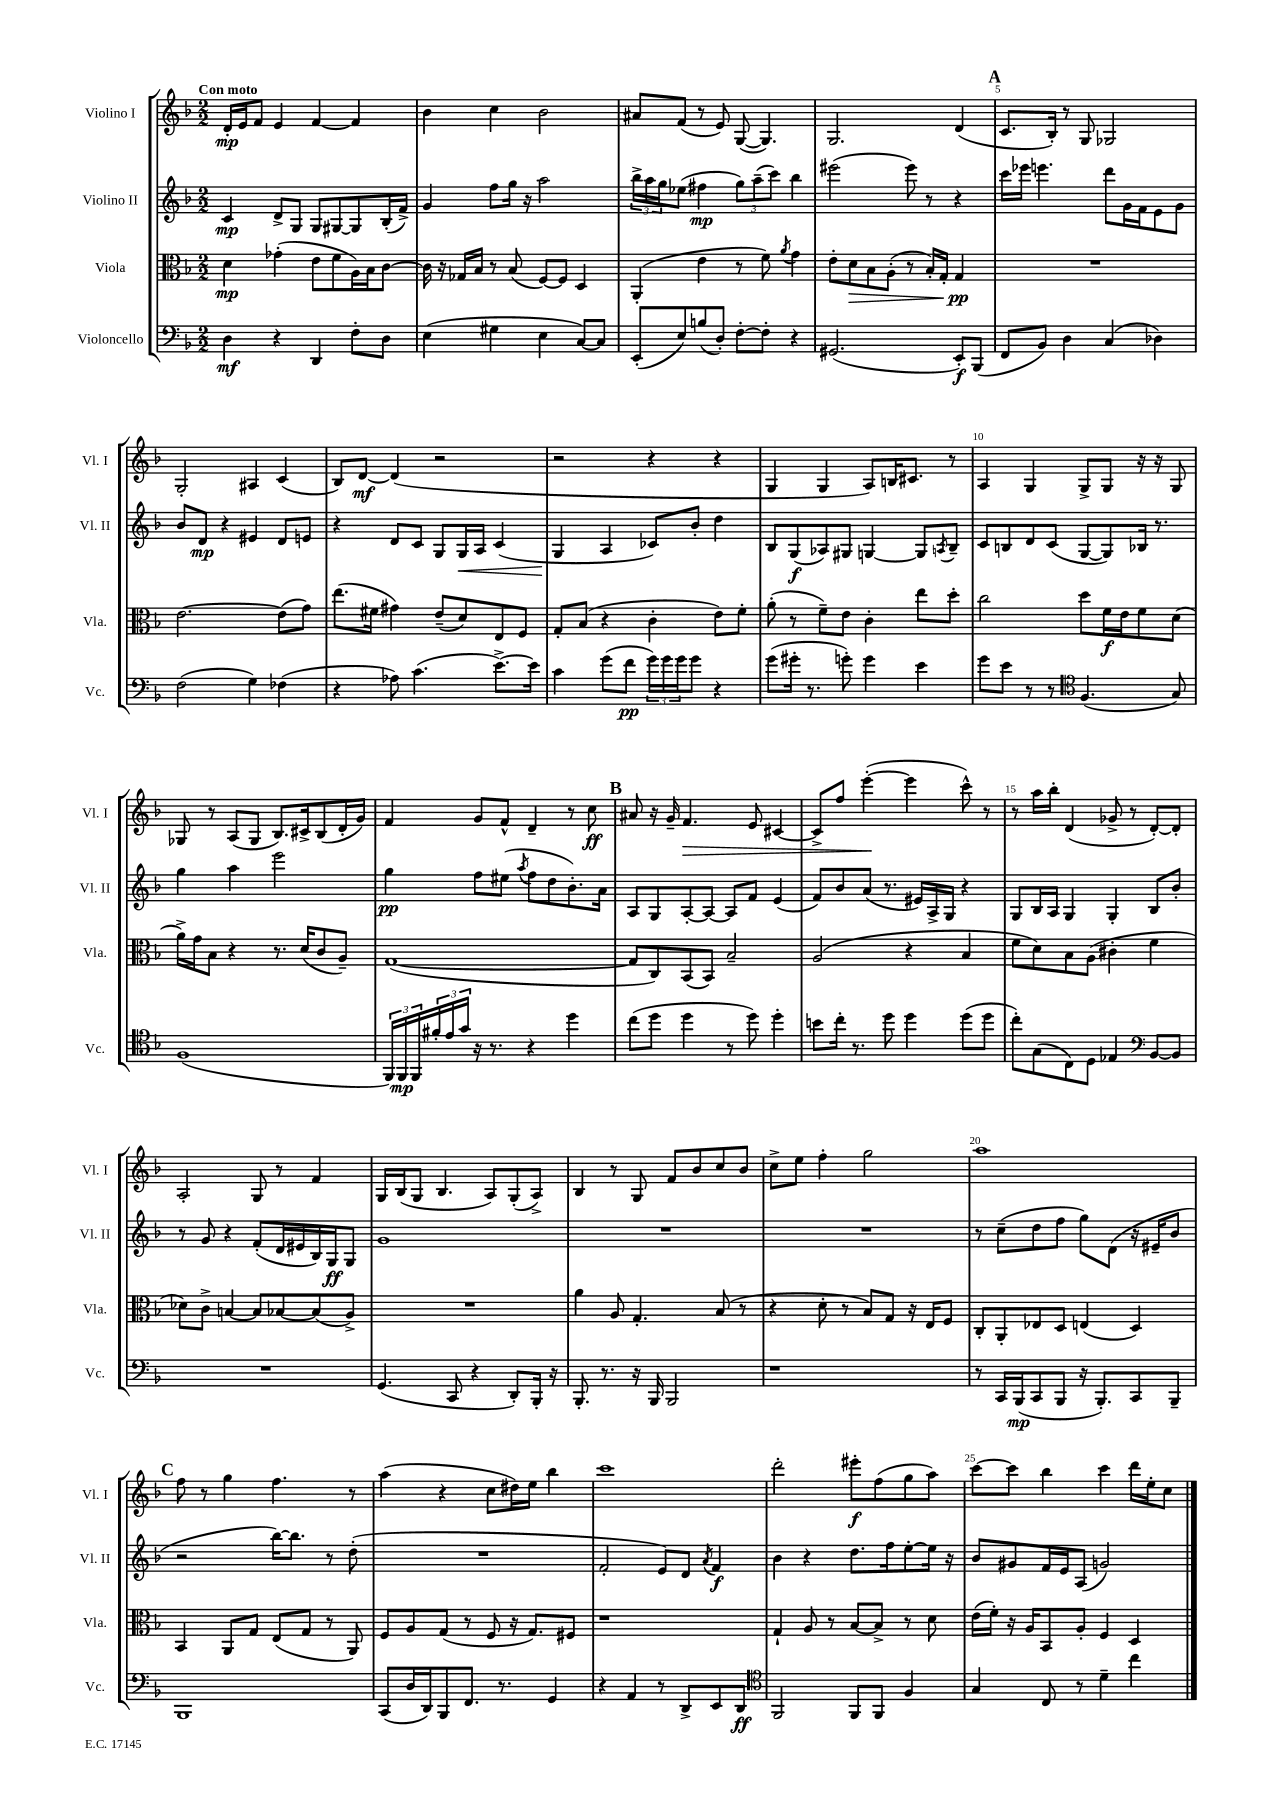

**kern	**kern	**kern	**kern
*staff4	*staff3	*staff2	*staff1
*clefF4	*clefC3	*clefG2	*clefG2
*k[b-]	*k[b-]	*k[b-]	*k[b-]
*M2/2	*M2/2	*M2/2	*M2/2
4D\	4d\	4c/	16d'/LL
.	.	.	16e/J
.	.	.	8f/J
4r	(4g-'\	8d^/L	4e/
.	.	8G/J	.
4DD/	8e\L	8G/L	[4f/
.	8f\	[8G#/	.
8F'\L	16A\L)	8G#/]	4f/]
.	16B-\J	.	.
8D\J	[8c\J	(16B-'/L	.
.	.	16f^/JJ)	.
=	=	=	=
(4E\	16c\]	4g/	4b-\
.	16r	.	.
.	16G-/LL	.	.
.	16B-/JJ	.	.
4G#\	8r	8ff\L	4cc\
.	(8B-/	16gg\Jk	.
.	.	16r	.
4E\	[8F/L)	2aa\	2b-\
.	8F/]J	.	.
[8C/L)	4D/	.	.
8C/]J	.	.	.
=	=	=	=
(8EE'/L	(4AA'/	24bb-^\LL	8a#/L
.	.	24aa\	.
.	.	24gg\J	.
8E/)	.	(8ee-\J	(8f/J
(8B/	4e\	4ff#\	8r
8D'/J)	.	.	8e/)
[8F'\L	8r	12gg\L)	([8G/
.	.	(12aa~\	.
8F'\]J	8f\)	.	4.G/])
.	.	12ccc\J)	.
.	8qa/	.	.
4r	4g\	4bb-\	.
=	=	=	=
(2.GG#/	8e'\L	(2eee#\	2.G/
.	8d\	.	.
.	8B-\	.	.
.	(8A'\J	.	.
.	8r	8eee#\)	.
.	16B-'/LL)	8r	.
.	16G'/JJ	.	.
8EE'/L)	4G/	4r	(4d/
(8BBB-/J	.	.	.
=	=	=	=
8FF/L	1r	16ccc\LL	8.c/L
.	.	16eee-\JJ	.
8BB-/J)	.	4.eee\	.
.	.	.	16B-'/Jk)
4D\	.	.	8r
.	.	.	8G/
(4C/	.	8ddd\L	2G-/
.	.	16g\L	.
.	.	16f\J	.
4D-\)	.	8e\	.
.	.	8g\J	.
=	=	=	=
(2F\	[2.e\	8b-/L	2G'/
.	.	8d/J	.
.	.	4r	.
4G\)	.	4e#/	4A#/
(4F-\	(8e\]L	8d/L	(4c/
.	8g\J)	8e/J	.
=	=	=	=
4r	(8.ee\L	4r	8B-/L)
.	.	.	[8d/J
.	16f#\Jk	.	.
8A-\)	4g#\)	8d/L	(4d/]
(4.c\	.	8c/J	.
.	(8e~/L	8G/L	2r
.	8d/)	16G/L	.
.	.	16A/JJ	.
[8.e^\L)	8E/	(4c/	.
.	8F/J	.	.
16e\]Jk	.	.	.
=	=	=	=
4c\	8G'/L	4G/	2r
.	(8B-/J	.	.
(8g\L	4r	4A/	.
8f\J	.	.	.
24g\LL)	4c'\	8c-/L)	4r
24g\	.	.	.
24g\J	.	.	.
8g\J	.	8b-'/J	.
4r	8e\L)	4dd\	4r
.	8f'\J	.	.
=	=	=	=
(8g\L	(8a'\	8B-/L	4G/
16g#'\Jk	8r	(8G/	.
8.r	.	.	.
.	8f~\L)	8A-/)	4G/
8g'\)	8e\J	8G#/J	.
4g\	4c'\	[4G/	8A/L)
.	.	.	16B/K
.	.	.	8.c#/J
4e\	8ee\L	8G/]L	.
.	.	8qA/	.
.	8dd'\J	8B-~/J	8r
=	=	=	=
8g\L	2cc\	8c/L	4A/
8e\J	.	8B/	.
8r	.	8d/	4G/
8r	.	(8c/J	.
*clefC4	*	*	*
(4.F/	8dd\L	[8G/L	8G^/L
.	16f\L	8G/])	8G/J
.	16e\J	.	.
.	8f\	16B-/Jk	16r
.	.	8.r	16r
8G/)	(8d\J	.	8G/
=	=	=	=
(1F	16a^\LL)	4gg\	8G-/
.	16g\J	.	.
.	8B-\J	.	8r
.	4r	4aa\	(8A/L
.	.	.	8G-/J
.	8.r	2eee\	8.B-/L)
.	(16d/LK	.	16c#^/k
.	8c/	.	(8B-/
.	8A~/J)	.	16d'/L
.	.	.	16g/JJ)
=	=	=	=
24FF/LL)	([1G	4gg\	4f/
24FF/	.	.	.
24FF/	.	.	.
24f#'/	.	.	.
24e/	.	.	.
24g/JJ	.	.	.
16r	.	8ff\L	8g/L
8.r	.	.	.
.	.	(8ee#\J	8f^^/J
.	.	8qaa/	.
4r	.	8ff\L	4d~/
.	.	8dd\	.
4dd\	.	8.b-'\)	8r
.	.	.	8cc\
.	.	16a\Jk	.
=	=	=	=
(8cc\L	8G/]L	8A/L	8a#/
8dd\J	8C/)	8G/	16r
.	.	.	16g~/
4dd\	(8BB-/	[8A'/	4.f/
.	8BB-/J)	8A/_J	.
8r	2B-~/	8A/]L	.
8dd\)	.	8f/J	8e/
4dd'\	.	(4e/	[4c#/
=	=	=	=
8b\L	(2A/	8f/L)	8c#^/]L
16cc'\Jk	.	8b-/	8ff/J
8.r	.	.	.
.	.	(8a/J	([4eee'\
8dd\	.	8.r	.
4dd\	4r	.	4eee\]
.	.	16e#/LL)	.
.	.	16A^/	.
.	.	16G/JJ	.
(8dd\L	4B-/	4r	8ccc^^\)
8dd\J	.	.	8r
=	=	=	=
8cc'\L)	8f\L	8G/L	8r
(8G\	8d\)	16B-/L	16aa\LL
.	.	16A/JJ	16bb-'\JJ
8C\)	8B-\	4G/	(4d/
8D\J	(8A\J	.	.
4E-/	4c#'\	4G'/	8g-^/
.	.	.	8r
*clefF4	*	*	*
[8BB-/L	4f\	8B-/L	[8d'/L)
8BB-/]J	.	8b-'/J	8d'/]J
=	=	=	=
1r	8d-\L)	8r	2A'/
.	8c^\J	8g/	.
.	[4B/	4r	.
.	8B/]L	(8f'/L	8G/
.	[8B-/	16d/L	8r
.	.	16e#/	.
.	(8B-/]	16B-/)	4f/
.	.	16G/J	.
.	8A^/J)	8G/J	.
=	=	=	=
(4.GG/	1r	1g	16G/LL
.	.	.	(16B-/J
.	.	.	8G/J
.	.	.	4.B-/
8CC/	.	.	.
4r	.	.	.
.	.	.	8A/L)
8DD'/L)	.	.	(8G'/
16BBB-'/Jk	.	.	8A^/J)
16r	.	.	.
=	=	=	=
8.BBB-'/	4a\	1r	4B-/
8.r	.	.	.
.	8A/	.	8r
16r	4.G'/	.	8G/
16BBB-/	.	.	.
2BBB-/	.	.	8f/L
.	.	.	8b-/
.	(8B-/	.	8cc/
.	8r	.	8b-/J
=	=	=	=
1r	4r	1r	8cc^\L
.	.	.	8ee\J
.	8d'\	.	4ff'\
.	8r	.	.
.	8B-/L)	.	2gg\
.	8G/J	.	.
.	16r	.	.
.	16E/LK	.	.
.	8F/J	.	.
=	=	=	=
8r	8C'/L	8r	1aa
16CC/LL	8AA'/	(8cc~\L	.
(16BBB-/J	.	.	.
8CC/	8E-/	8dd\	.
8BBB-/J	8D/J	8ff\J	.
16r	(4E/	8gg\L)	.
8.BBB-'/L)	.	.	.
.	.	(8d\J	.
8CC/	4D/)	16r	.
.	.	16e#~/LK	.
8BBB-~/J	.	8b-/J	.
=	=	=	=
1BBB-	4BB-/	2r	8ff\
.	.	.	8r
.	8AA/L	.	4gg\
.	8G/J	.	.
.	(8E/L	[16bb-\LK)	4.ff\
.	.	8.bb-\]J	.
.	8G/J	.	.
.	8r	8r	.
.	8AA/)	(8dd'\	8r
=	=	=	=
(8CC/L	8F/L	1r	(4aa\
16D/L	8A/	.	.
16DD/J)	.	.	.
8BBB-/	(8G/J	.	4r
8.FF/J	8r	.	.
.	8F/	.	8cc\L
8.r	.	.	.
.	16r	.	16dd#\L)
.	8.G/L)	.	16ee\JJ
4GG/	.	.	4bb-\
.	8F#/J	.	.
=	=	=	=
4r	1r	2f'/	1ccc
4AA/	.	.	.
8r	.	8e/L)	.
8DD^/L	.	8d/J	.
.	.	8qa/	.
8EE/	.	4f/	.
8DD/J	.	.	.
=	=	=	=
*clefC4	*	*	*
2FF/	4G`/	4b-\	2ddd'\
.	8A/	4r	.
.	8r	.	.
8FF/L	[8B-/L	8.dd\L	8eee#'\L
8FF/J	8B-^/]J	.	(8ff\
.	.	16ff\k	.
4F/	8r	[8ee'\	8gg\
.	8d\	16ee\]Jk	8aa\J)
.	.	16r	.
=	=	=	=
4G/	(16e\LL	8b-/L	[8ccc\L
.	16f'\JJ)	.	.
.	16r	8g#/	8ccc\]J
.	16A/LK	.	.
8C/	8BB-/	16f/L	4bb-\
.	.	16e/J	.
8r	8A'/J	(8A/J	.
4d~\	4F/	2g/)	4ccc\
4cc\	4D/	.	16ddd\LL
.	.	.	16ee'\J
.	.	.	8cc\J
==	==	==	==
*-	*-	*-	*-
